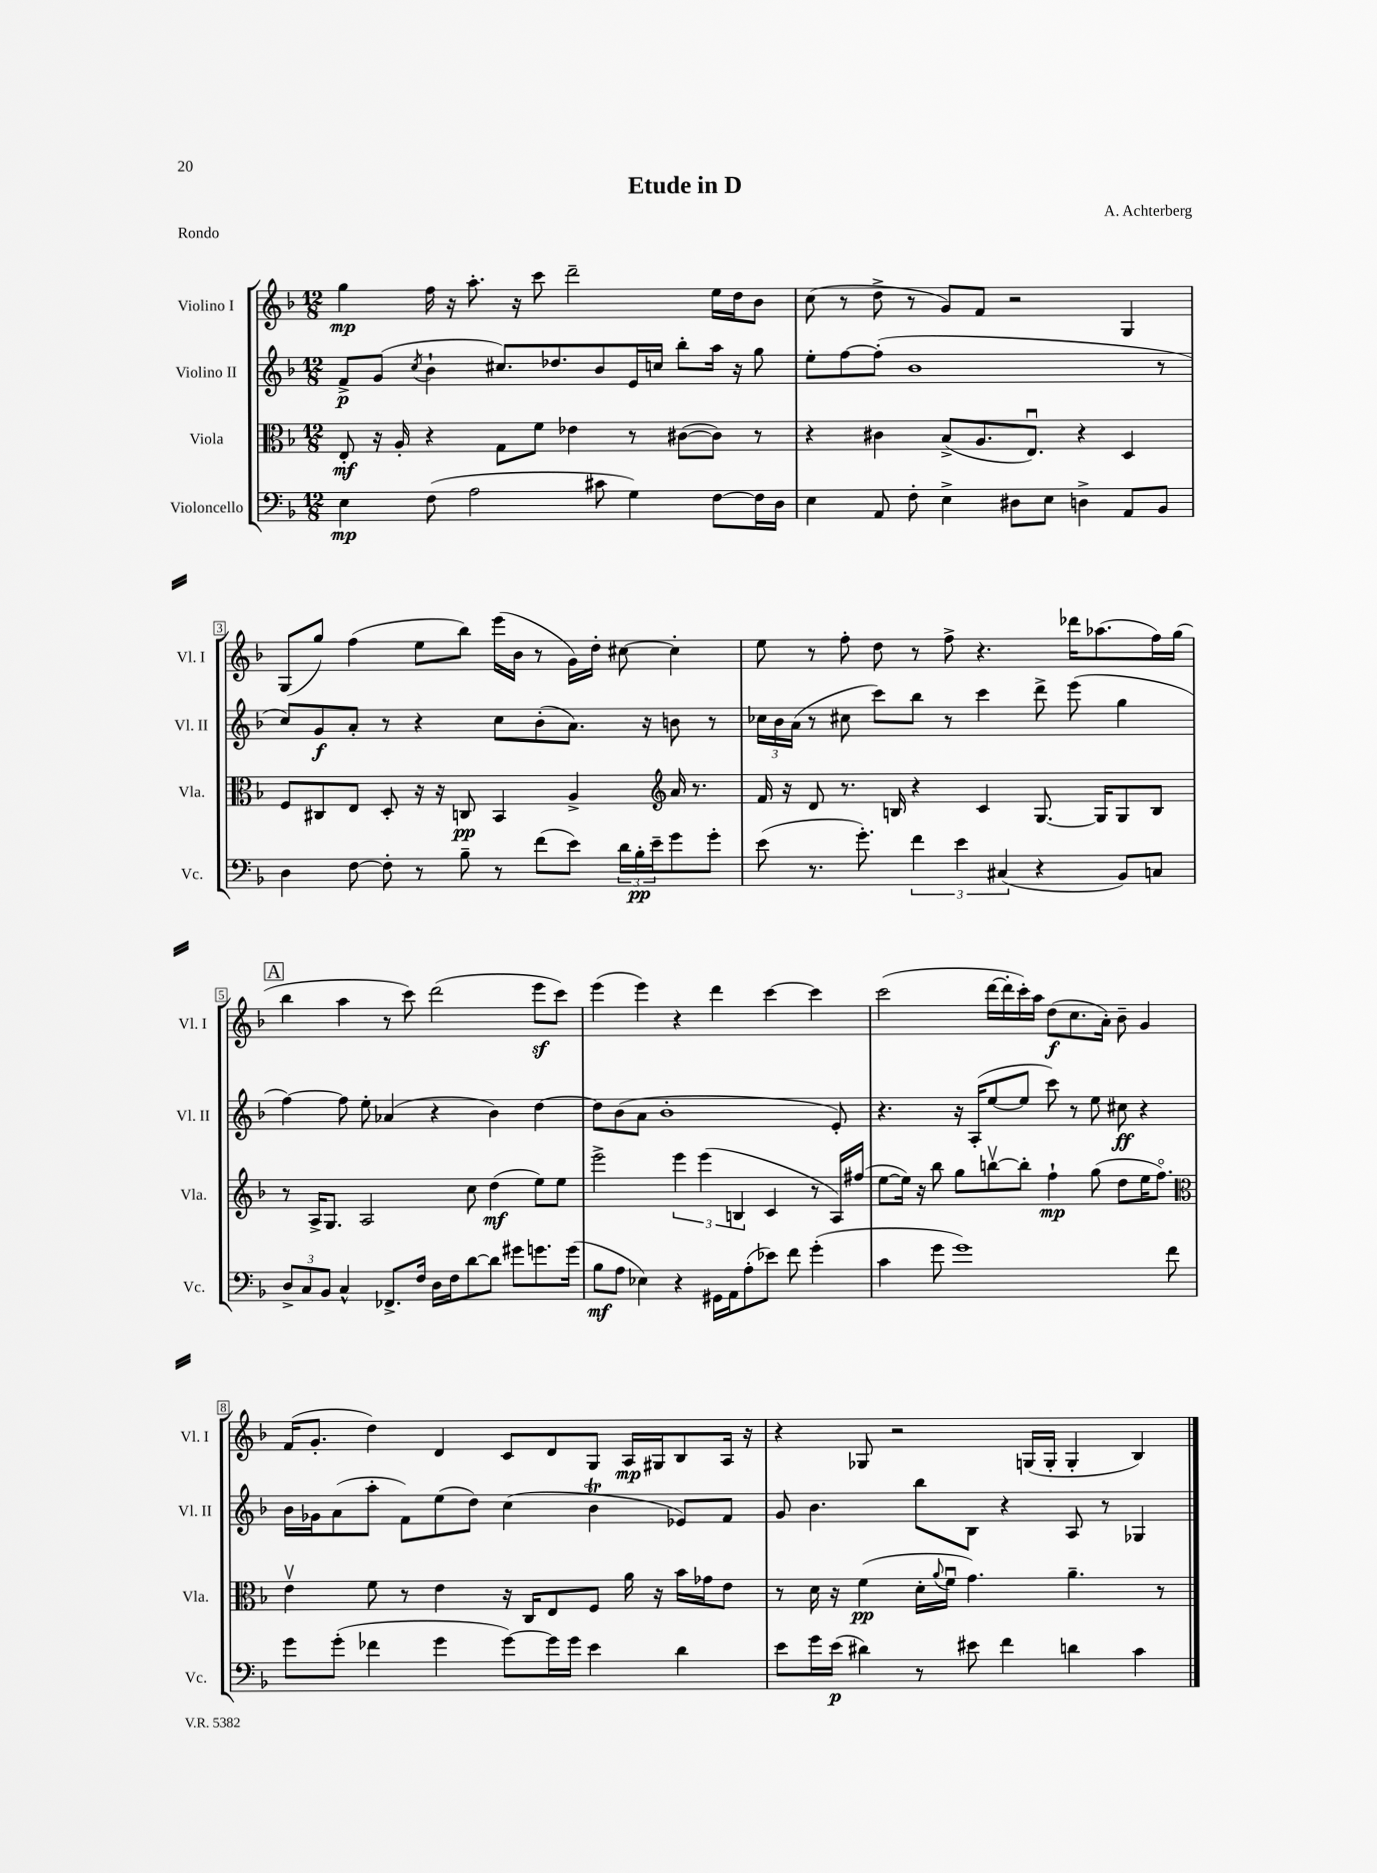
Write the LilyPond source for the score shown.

\header { title = "Etude in D" composer = "A. Achterberg" piece = "Rondo" }
<<
\new StaffGroup <<
\new Staff = "s0" \with { instrumentName = "Violino I" shortInstrumentName = "Vl. I" } {
    \clef treble \key f \major \numericTimeSignature \time 12/8
    g''4\mp f''16 r16 a''8.-. r16 c'''8 d'''2-- e''16 d''16 bes'8 |
    c''8( r8 d''8-> r8 g'8) f'8 r2 g4 |
    g8( g''8) f''4( e''8 bes''8) e'''16( bes'16 r8 g'16) d''16-. cis''8~ cis''4-. |
    e''8 r8 f''8-. d''8 r8 f''8-> r4. des'''16 aes''8.( f''16) g''16( |
    \mark \markup { \box "A" } bes''4 a''4 r8 c'''8) d'''2( e'''8\sf c'''8) |
    e'''4( e'''4) r4 d'''4 c'''4~ c'''4 |
    c'''2( d'''16~ d'''16-. c'''16-.) a''16 d''8\f( c''8. a'16-.) bes'8-- g'4 |
    f'16( g'8.-. d''4) d'4 c'8 d'8 g8 a16\mp gis16 bes8 a16 r16 |
    r4 ges8 r2 g16( g16-. g4-. bes4) \bar "|." |
}
\new Staff = "s1" \with { instrumentName = "Violino II" shortInstrumentName = "Vl. II" } {
    \clef treble \key f \major \numericTimeSignature \time 12/8
    f'8->\p g'8( \acciaccatura { c''8 } bes'4-! cis''8.) des''8. bes'8 e'16 c''16 bes''8-. a''16 r16 g''8 |
    e''8-. f''8~ f''8-.( bes'1 r8 |
    c''8) g'8\f a'8-. r8 r4 c''8 bes'8-.( a'8.) r16 b'8 r8 |
    \tuplet 3/2 { ces''16 bes'16 a'16( } r8 cis''8 c'''8) bes''8 r8 c'''4 d'''8-> e'''8( g''4 |
    \mark \markup { \box "A" } f''4~) f''8 e''8-. aes'4( r4 bes'4) d''4~ |
    d''8 bes'8( a'8 bes'1-. e'8-.) |
    r4. r16 a16-.( e''8~ e''8 c'''8) r8 e''8 cis''8\ff r4 |
    bes'16 ges'16 a'8( a''8-. f'8) e''8( d''8) c''4( bes'4\trill ees'8) f'8 |
    g'8 bes'4. bes''8 bes8 r4 a8 r8 ges4 \bar "|." |
}
\new Staff = "s2" \with { instrumentName = "Viola" shortInstrumentName = "Vla." } {
    \clef alto \key f \major \numericTimeSignature \time 12/8
    e8-.\mf r16 a16-. r4 g8 f'8 ees'4 r8 cis'8~( cis'8) r8 |
    r4 cis'4 bes8->( a8. e8.\downbow) r4 d4 |
    f8 cis8 e8 d8-. r16 r16 c8\pp bes,4 a4-> \clef treble a'16 r8. |
    f'16 r16 d'8 r8. b16 r4 c'4 g8.~ g16 g8 b8 |
    \mark \markup { \box "A" } r8 a16-> g8. a2 c''8 d''4\mf( e''8) e''8 |
    e'''2-> \tuplet 3/2 { e'''4 e'''4( b4 } c'4 r8 a16) fis''16( |
    e''8~ e''16) r16 bes''8 g''8 b''8~\upbow b''8-. f''4-!\mp g''8( d''8 e''16 f''8.\flageolet) |
    \clef alto e'4\upbow f'8 r8 e'4 r16 c16 e8 f8 a'16 r16 bes'16 ges'16 e'8 |
    r8 d'16 r16 f'4\pp( d'16-. \appoggiatura { a'8 } f'16\downbow g'4.) a'4.-- r8 \bar "|." |
}
\new Staff = "s3" \with { instrumentName = "Violoncello" shortInstrumentName = "Vc." } {
    \clef bass \key f \major \numericTimeSignature \time 12/8
    e4\mp f8( a2 cis'8 g4) f8~ f16 d16 |
    e4 a,8 f8-. e4-> dis8 e8 d4-> a,8 bes,8 |
    d4 f8~ f8-. r8 bes8-- r8 f'8( e'8) \tuplet 3/2 { d'16 bes16-.\pp e'16-- } g'8 g'8-. |
    e'8( r8. g'8.-.) \tuplet 3/2 { f'4 e'4 cis4( } r4 bes,8) c8 |
    \mark \markup { \box "A" } \tuplet 3/2 { d8-> c8 bes,8 } c4-^ fes,8.-> f16 d16 f16 d'8~ d'8 gis'8 g'8. g'16( |
    bes8\mf a8 ees4) r4 gis,16 a,16 a8-.( ees'8) f'8 g'4-.( |
    c'4 g'8 g'1) f'8 |
    g'8 g'8-.( fes'4 g'4 g'8~) g'16 g'16 e'4 d'4 |
    e'8 g'16 e'16\p( dis'4) r8 eis'8 f'4 d'4 c'4 \bar "|." |
}
>>
>>
\layout { \context { \Score \override BarNumber.stencil = #(make-stencil-boxer 0.1 0.3 ly:text-interface::print) } }
